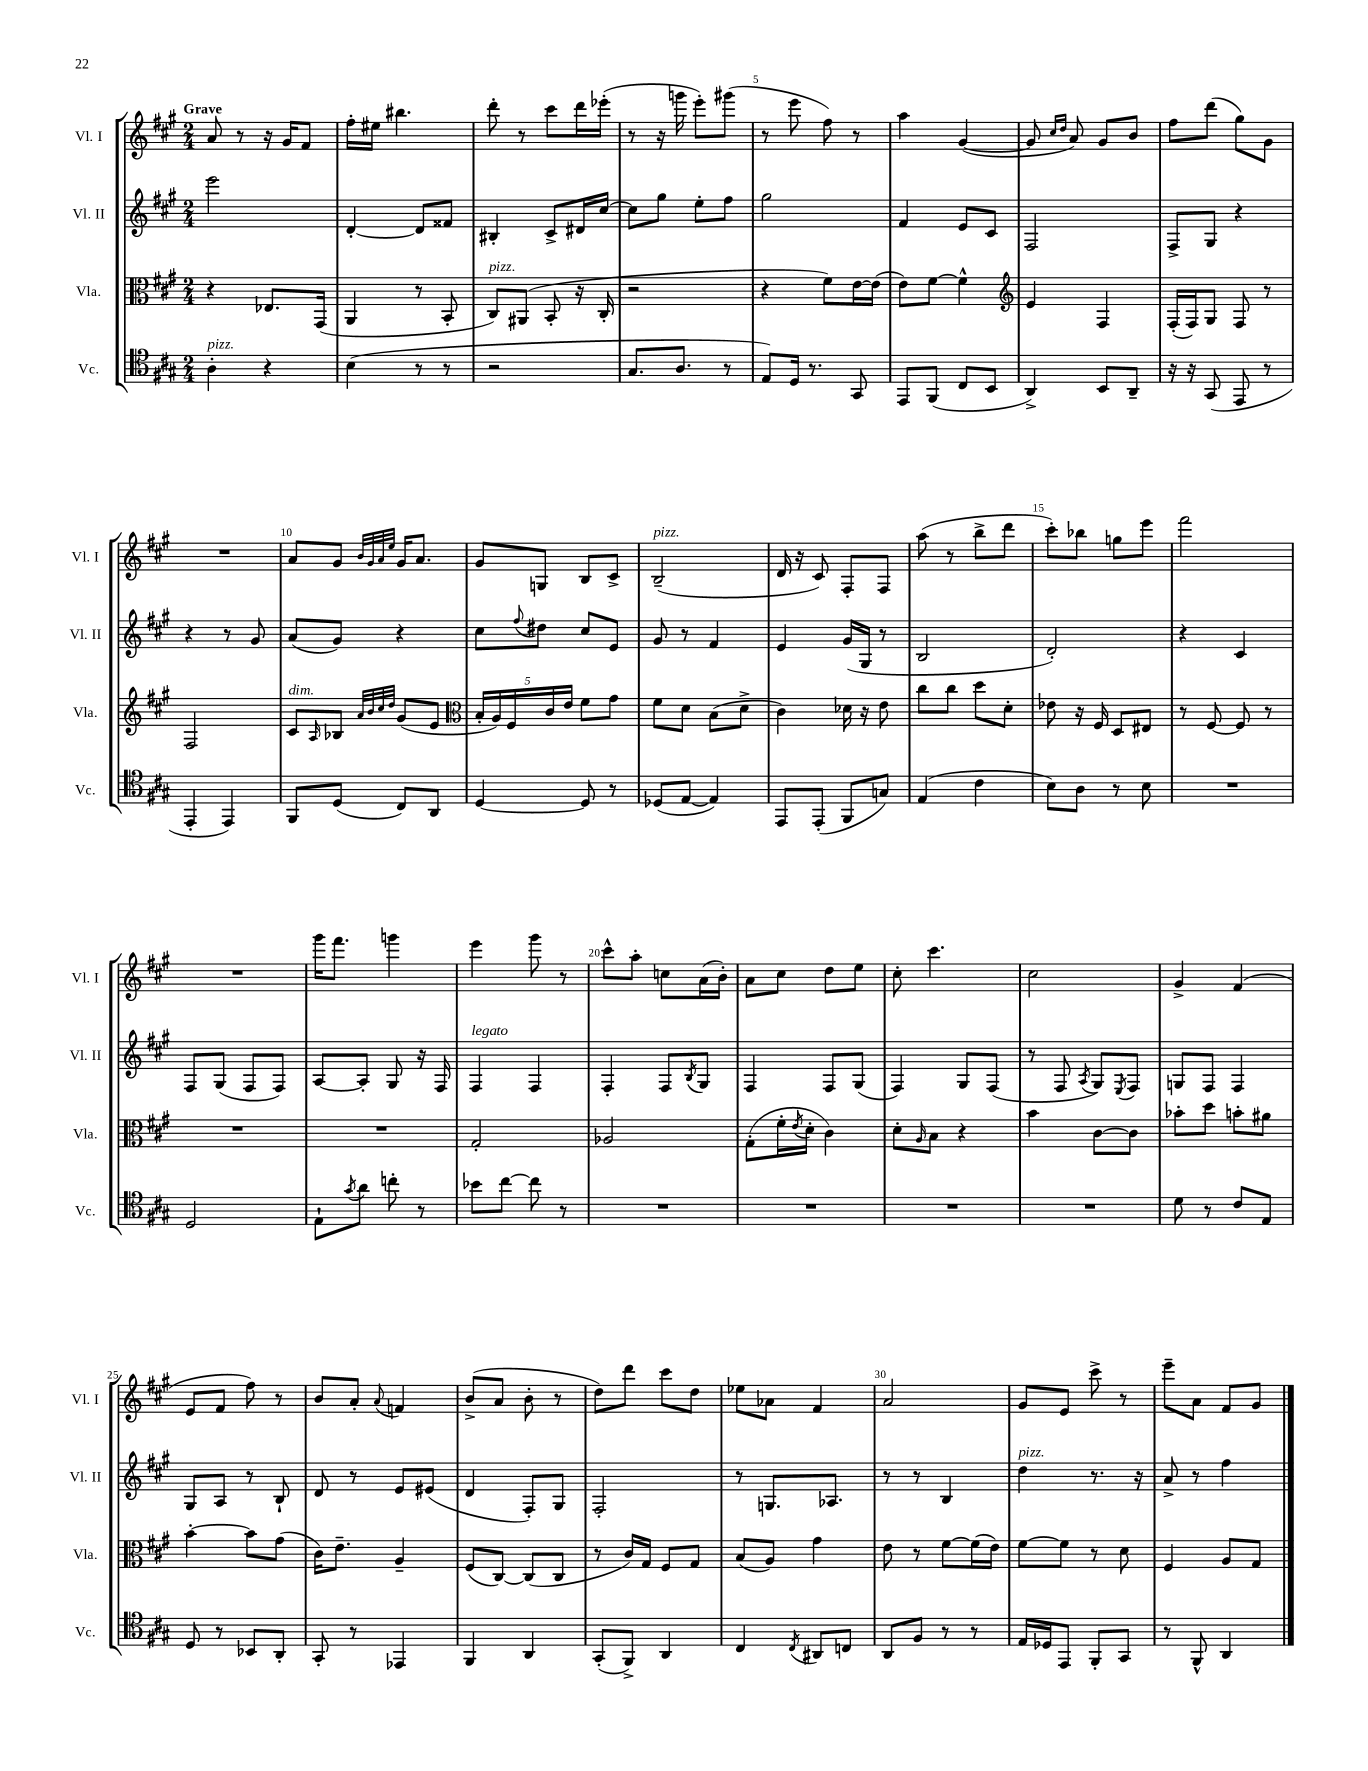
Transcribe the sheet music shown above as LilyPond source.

<<
\new StaffGroup <<
\new Staff = "s0" \with { instrumentName = "Vl. I" shortInstrumentName = "Vl. I" } {
    \clef treble \key a \major \numericTimeSignature \time 2/4 \tempo "Grave"
    a'8 r8 r16 gis'16 fis'8 |
    fis''16-. eis''16 bis''4. |
    d'''8-. r8 cis'''8 d'''16 ees'''16-.( |
    r8 r16 g'''16 e'''8-.) gis'''8( |
    r8 e'''8 fis''8) r8 |
    a''4 gis'4~( |
    gis'8 \grace { cis''16 d''16 } a'8) gis'8 b'8 |
    fis''8 d'''8( gis''8) gis'8 |
    R2 |
    a'8 gis'8 \grace { b'32 gis'32 a'32 e''32 } gis'16 a'8. |
    gis'8 g8 b8 cis'8-> |
    b2--^\markup { \italic "pizz." }( |
    d'16 r16 cis'8) fis8-. fis8 |
    a''8( r8 b''8-> d'''8 |
    cis'''8-.) bes''8 g''8 e'''8 |
    fis'''2 |
    R2 |
    gis'''16 fis'''8. g'''4 |
    e'''4 gis'''8 r8 |
    cis'''8-^ a''8-. c''8 a'16( b'16-.) |
    a'8 cis''8 d''8 e''8 |
    cis''8-. cis'''4. |
    cis''2 |
    gis'4-> fis'4( |
    e'8 fis'8 fis''8) r8 |
    b'8 a'8-. \appoggiatura { a'8 } f'4 |
    b'8->( a'8 b'8-. r8 |
    d''8) d'''8 cis'''8 d''8 |
    ees''8 aes'8 fis'4 |
    a'2 |
    gis'8 e'8 cis'''8-> r8 |
    e'''8-- a'8 fis'8 gis'8 \bar "|." |
}
\new Staff = "s1" \with { instrumentName = "Vl. II" shortInstrumentName = "Vl. II" } {
    \clef treble \key a \major \numericTimeSignature \time 2/4
    e'''2 |
    d'4~-. d'8 fisis'8 |
    bis4-. cis'8-> dis'16 cis''16~ |
    cis''8 gis''8 e''8-. fis''8 |
    gis''2 |
    fis'4 e'8 cis'8 |
    fis2 |
    fis8-> gis8 r4 |
    r4 r8 gis'8 |
    a'8( gis'8) r4 |
    cis''8 \appoggiatura { fis''8 } dis''8 cis''8 e'8 |
    gis'8 r8 fis'4 |
    e'4 gis'16( gis16 r8 |
    b2 |
    d'2-.) |
    r4 cis'4 |
    fis8 gis8( fis8 fis8) |
    a8~ a8-. gis8 r16 fis16 |
    fis4^\markup { \italic "legato" } fis4 |
    fis4-. fis8 \acciaccatura { b8 } gis8 |
    fis4 fis8 gis8( |
    fis4) gis8 fis8( |
    r8 fis8 \acciaccatura { a8 } gis8) \acciaccatura { e8 } fis8 |
    g8 fis8 fis4 |
    gis8 a8 r8 b8-! |
    d'8 r8 e'8 eis'8( |
    d'4 fis8-.) gis8 |
    fis2-. |
    r8 g8. aes8. |
    r8 r8 b4 |
    d''4^\markup { \italic "pizz." } r8. r16 |
    a'8-> r8 fis''4 \bar "|." |
}
\new Staff = "s2" \with { instrumentName = "Vla." shortInstrumentName = "Vla." } {
    \clef alto \key a \major \numericTimeSignature \time 2/4
    r4 ees8. gis,16( |
    a,4 r8 b,8-. |
    cis8^\markup { \italic "pizz." }) ais,8( b,8-. r16 cis16-. |
    r2 |
    r4 fis'8) e'16~ e'16( |
    e'8) fis'8~ fis'4-^ |
    \clef treble e'4 fis4 |
    fis16-.( fis16) gis8 fis8 r8 |
    fis2 |
    cis'8^\markup { \italic "dim." } \grace { a16 } bes8 \grace { a'32 b'32 cis''32 d''32 } gis'8( e'8 |
    \clef alto \tuplet 5/4 { b16-. a16) fis16 cis'16 e'16 } fis'8 gis'8 |
    fis'8 d'8 b8( d'8-> |
    cis'4) des'16 r16 e'8 |
    cis''8 cis''8 d''8 d'8-. |
    ees'8 r16 fis16 d8 eis8 |
    r8 fis8~ fis8 r8 |
    R2 |
    R2 |
    gis2-. |
    aes2 |
    gis8-.( fis'16-. \acciaccatura { e'8 } d'16-. cis'4) |
    d'8-. \grace { a16 } b8 r4 |
    b'4 cis'8~ cis'8 |
    bes'8-. d''8 b'8-. ais'8 |
    b'4~-. b'8 gis'8( |
    cis'16) e'8.-- a4-- |
    fis8( cis8~) cis8( cis8 |
    r8 cis'16) gis16 fis8 gis8 |
    b8( a8) gis'4 |
    e'8 r8 fis'8~ fis'16( e'16) |
    fis'8~ fis'8 r8 d'8 |
    fis4 a8 gis8 \bar "|." |
}
\new Staff = "s3" \with { instrumentName = "Vc." shortInstrumentName = "Vc." } {
    \clef tenor \key a \major \numericTimeSignature \time 2/4
    a4-.^\markup { \italic "pizz." } r4 |
    b4( r8 r8 |
    r2 |
    gis8. a8. r8 |
    e8) d16 r8. gis,8 |
    e,8 fis,8( cis8 b,8 |
    a,4->) b,8 a,8-- |
    r16 r16 gis,8( e,8 r8 |
    e,4-. e,4) |
    fis,8 d8( cis8) a,8 |
    d4~ d8 r8 |
    des8( e8~ e4) |
    e,8 e,8-.( fis,8 g8) |
    e4( cis'4 |
    b8) a8 r8 b8 |
    R2 |
    d2 |
    e8-! \acciaccatura { gis'8 } a'8 c''8-. r8 |
    bes'8 cis''8~ cis''8 r8 |
    R2 |
    R2 |
    R2 |
    R2 |
    d'8 r8 cis'8 e8 |
    d8 r8 bes,8 a,8-. |
    gis,8-. r8 ees,4 |
    fis,4 a,4 |
    gis,8-.( fis,8->) a,4 |
    cis4 \acciaccatura { cis8 } ais,8 c8 |
    a,8 fis8 r8 r8 |
    e16 des16 e,8 fis,8-. gis,8 |
    r8 fis,8-^ a,4 \bar "|." |
}
>>
>>
\layout { \context { \Score \override BarNumber.break-visibility = ##(#f #t #t) barNumberVisibility = #(every-nth-bar-number-visible 5) } }
